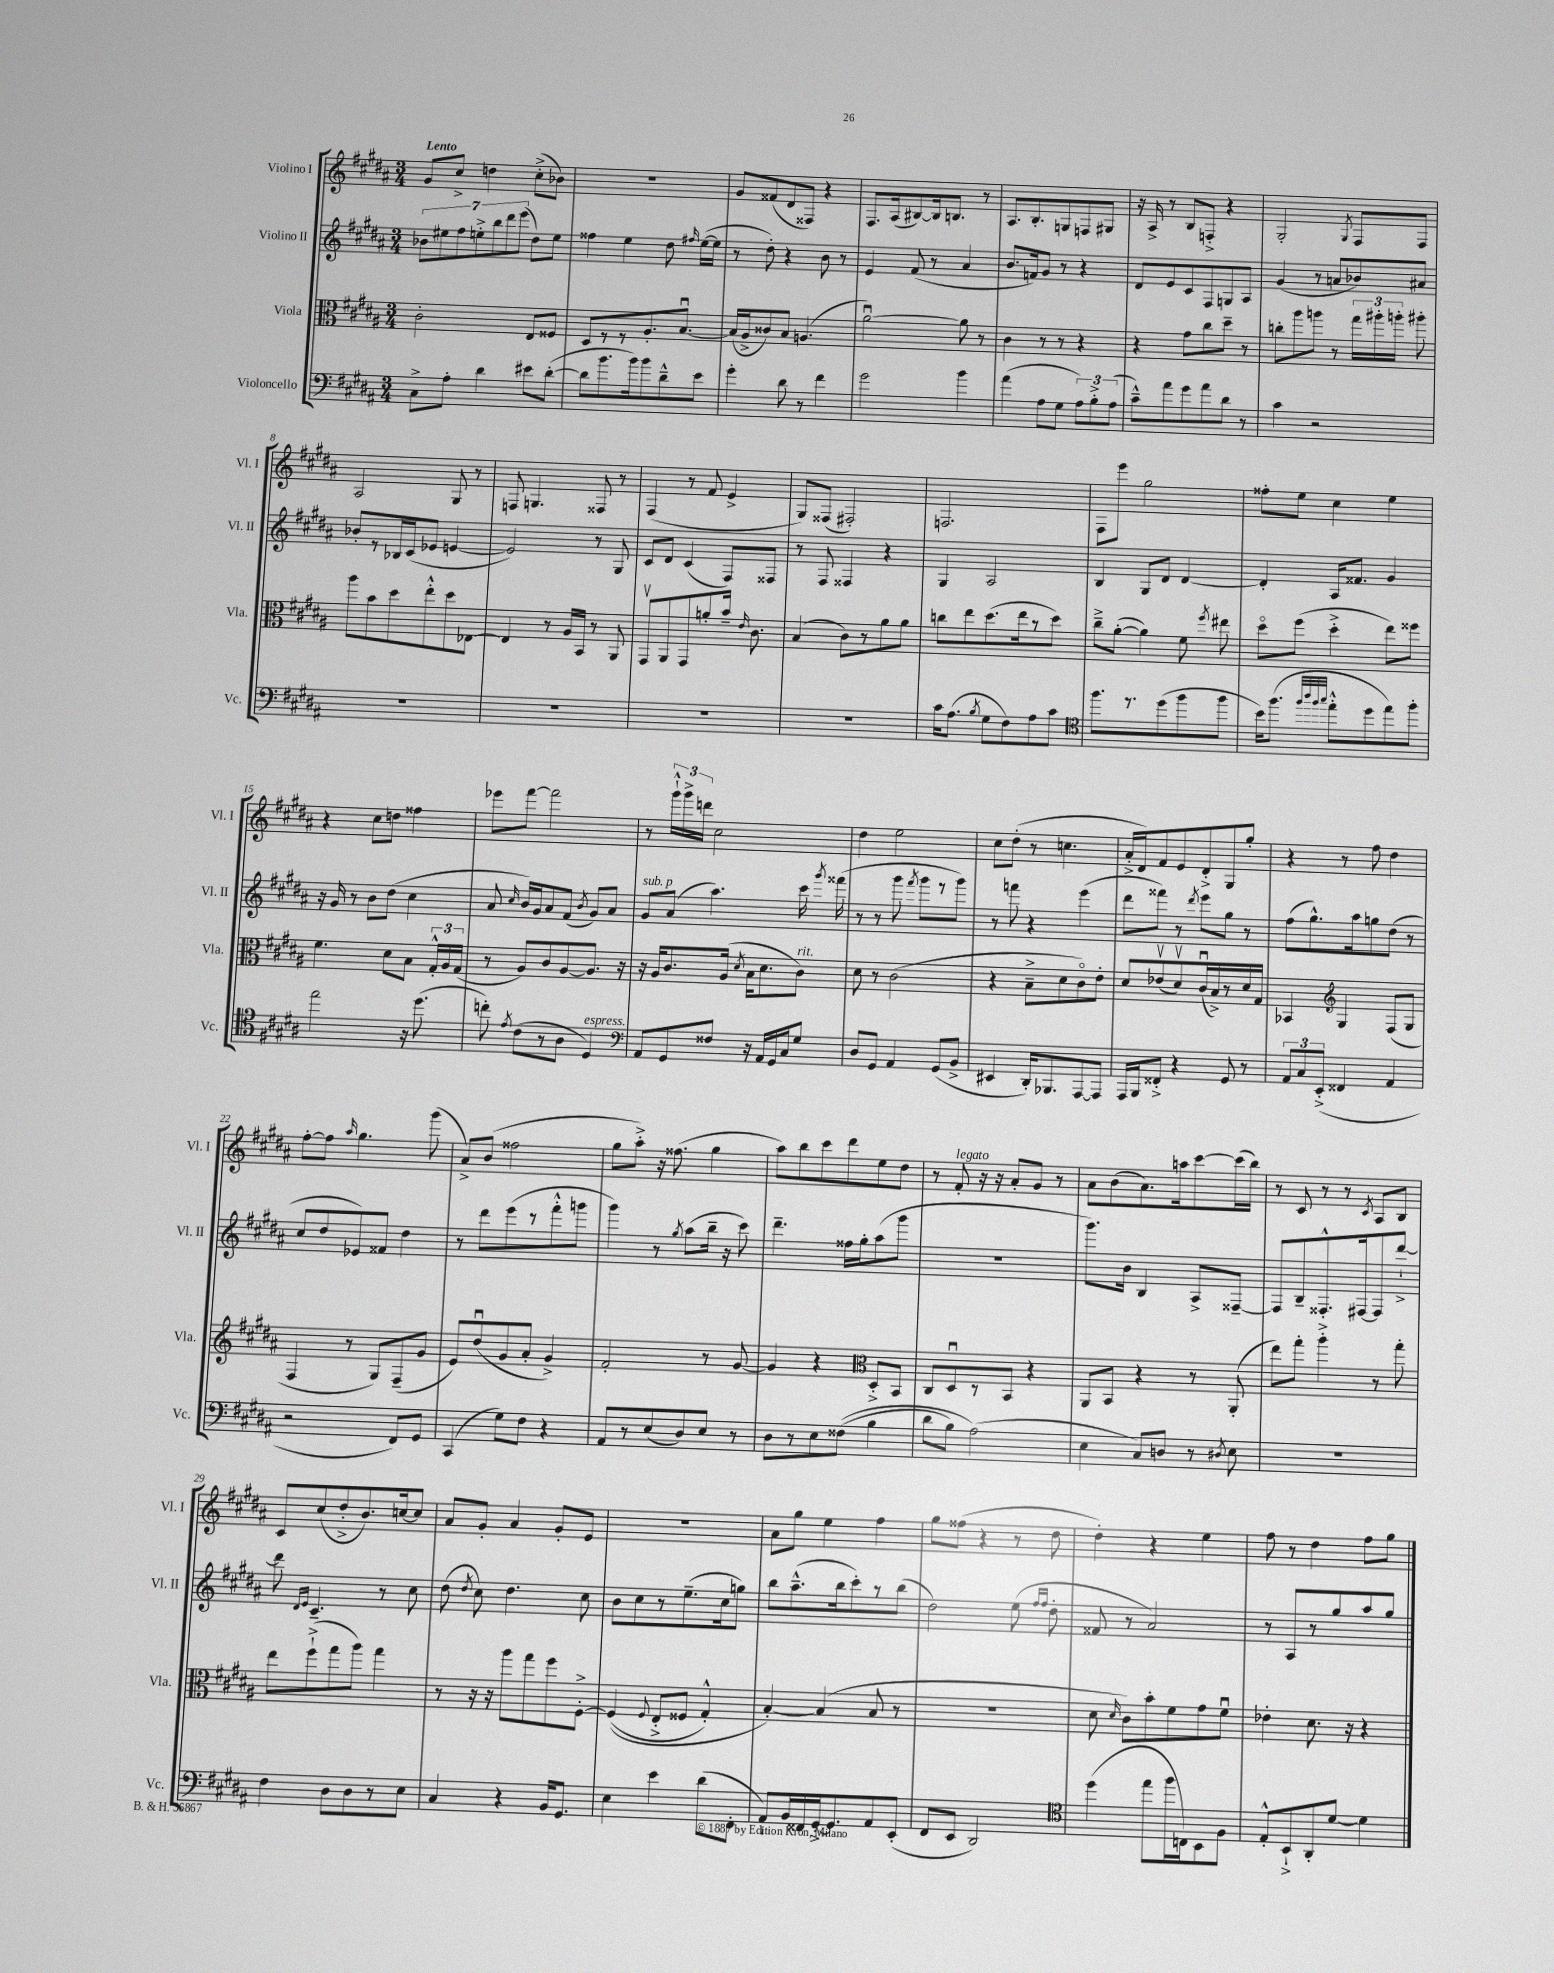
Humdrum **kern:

**kern	**kern	**kern	**kern
*staff4	*staff3	*staff2	*staff1
*clefF4	*clefC3	*clefG2	*clefG2
*k[f#c#g#d#a#]	*k[f#c#g#d#a#]	*k[f#c#g#d#a#]	*k[f#c#g#d#a#]
*M3/4	*M3/4	*M3/4	*M3/4
8C#^\L	2c#'\	14b-\L	8g#/L
.	.	14ee#\	.
8A#'\J	.	.	8cc#^/J
.	.	14ff#\	.
.	.	14ee'^\	.
4d#\	.	.	4dd\
.	.	14bb\	.
.	.	14ddd#\	.
.	.	(14eee\J	.
8e#\L	8E/L	8dd#\L)	(8cc#'^\L
([8d#'\J	8F##/J	8ee\J	8b-\J)
=	=	=	=
8d#\]L	8D#/L	4ff##\	2.r
8.b\	8r	.	.
.	8r	4ee\	.
16b\k)	.	.	.
8b\	8.A#'/	.	.
8d#~^^\	.	8dd#\	.
.	[8.Bu/J	.	.
.	.	16qqff#/	.
8e\J	.	([16ee\LL	.
.	.	16ee\]JJ	.
=	=	=	=
4g#'\	(16B/]LL	8r	8g#/L
.	16A#^/J	.	.
.	8c##/)	8dd#'\)	(8f##/
8d#\	8B/J	4r	8d#/
8r	(4.A/	.	8F##/J)
4f#\	.	8b\	4r
.	.	8r	.
=	=	=	=
2g#\	[2a#u\)	4e/	8.F#/L
.	.	.	(16A#/k
.	.	(8f#/	[8B#/)
.	.	8r	16B#/]k
.	.	.	8.B/J
4b\	8a#\]	4a#/	.
.	8r	.	8r
=	=	=	=
(4a#\	4c#\	8.b/L	8.A#/L
.	.	16f/k)	8.B'/
8A#\L	8r	8g#/J	.
8G#\J	8r	8r	8G/
12A#\L)	4r	4r	8F/
12B'^\	.	.	.
.	.	.	8G#/J
(12A#\J	.	.	.
=	=	=	=
8c#~^^\L)	4r	8d#/L	16r
.	.	.	16A#^/
8a#\	.	8e/	8r
8g#\	8g#\L	8c#/	8B/L
8a#\	8cc#\	8F#/	8F'^/J
8d#\J	8dd#~\J	8G/	4r
8r	8r	8A#/J	.
=	=	=	=
4c#\	8cc'\L	(4g#/	2G#'/
.	8aa#\	.	.
2r	8aa\J	8r	.
.	8r	8a/L	.
.	.	.	8qG#/
.	24gg#\LL	8b-/)	8F#/L
.	24aa#'\	.	.
.	24aa'\JJ	.	.
.	8aa#'\	8a#/J	8F#/J
=	=	=	=
2.r	8aa#\L	8b-'/L	2A#/
.	8b\	8r	.
.	8dd#\	16B-/L	.
.	.	(16c#/J	.
.	8ee'^^\	8e-/J	.
.	8dd#\	[4e/	8G#/
.	[8E-\J	.	8r
=	=	=	=
2.r	4E-/]	2e/])	8F/
.	.	.	4.G/
.	8r	.	.
.	16A#/LL	.	.
.	16BB/JJ	.	.
.	8r	8r	8F##/
.	8AA#/	8G#/	8r
=	=	=	=
2.r	8GG#v/L	8c#/L	(4F#/
.	8AA#/	8d#/J	.
.	8GG#/	(4c#/	8r
.	8a'/	.	8f#/
.	16b~/Jk	8F#/L)	4e^/
.	16qqe/	.	.
.	8.c#\	.	.
.	.	8F##/J	.
=	=	=	=
2.r	(4B/	8r	8G#/L)
.	.	8F#/	(8F##/J
.	8c#\L)	4F##/	2F#'/)
.	8r	.	.
.	8a#\	4r	.
.	8a#\J	.	.
=	=	=	=
16c#\LK	8cc\L	4G#/	2.F/
(8.A#\J	.	.	.
.	8ee\	.	.
8qB/	.	.	.
8G#\L	(8.dd#\	2A#/	.
8F#\)	.	.	.
.	16ee\k	.	.
8A#\	8r	.	.
8c#\J	8dd#\J)	.	.
=	=	=	=
*clefC4	*	*	*
8.ff#\L	8cc#~^\L	4B/	8F#\L
.	([8a#'\J	.	8eee\J
8.r	.	.	.
.	4a#\])	8G#/L	2gg#\
(8dd#\	.	8d#/J	.
8ff#\	8f#\	[4d#/	.
.	8qff#/	.	.
8ff#\J	8ee#\	.	.
=	=	=	=
16b\LK)	8dd#o\L	4d#'/]	8ff##'\L
(8.ff#\J	.	.	.
.	(8ff#\J	.	8ee\J
32qqff#/LLL	.	.	.
32qqaa#/	.	.	.
32qqff#/	.	.	.
32qqgg#/JJJ	.	.	.
8ee'^^\L	4dd#'^\	16A#/LK	4cc#\
.	.	8.f##/J	.
8dd#\	.	.	.
8ee\)	8ee\L)	4g#/	4ee\
8ff#'\J	8ff##\J	.	.
=	=	=	=
2ee\	4.f#\	16r	4r
.	.	16g#/	.
.	.	8r	.
.	.	8b\L	8cc#\L
.	8d#\L	(8dd#\J	8dd\J
16r	8B\J	4cc#\	4ff##\
(8.dd#\	.	.	.
.	24G#'^^/LL	.	.
.	24A#/	.	.
.	(24G#/JJ	.	.
=	=	=	=
8cc'\)	8r	8a#/	8eee-\L
8qe/	.	16qqcc#/	.
(8c#\L	8A#/L)	16b/LL)	[8fff#\J
.	.	16g#/J	.
8r	8c#/	8a#/	2fff#\]
8A#\J	[8A#/	(8f#/J	.
.	.	8qb/	.
4D#/)	8.A#/]J	8g#/L)	.
.	.	8a#/J	.
.	16r	.	.
=	=	=	=
*clefF4	*	*	*
8AA#/L	16r	8g#/L	8r
.	16A#/LK	.	.
8GG#/	8.c#/	(8a#/J	24ggg#`^^\LL
.	.	.	24ggg#^\
.	.	.	24ddd\JJ
8F##/J	.	4.aa#\)	2cc#\
.	(16A#/Jk	.	.
.	8qd#/	.	.
16r	16B\LK	.	.
16AA#/LL	8.d#\	.	.
16GG#/	.	.	.
16C#/J	.	.	.
8G#/J	8c#\J)	16ccc#\	.
.	.	8qggg#/	.
.	.	(16fff##\	.
=	=	=	=
8D#/L	8d#\	8r	4dd#\
8GG#/J	8r	8r	.
4AA#/	(2c#\	8ggg#\	2ee\
.	.	8qfff#/	.
.	.	8ggg#\L	.
(8GG#/L	.	8r	.
8BB^/J	.	8ggg#\J)	.
=	=	=	=
4EE#/	4r	8r	8cc#\L
.	.	8fff\	(8dd#'\J
16DD#'/LK)	8B~^\L	4r	8r
8.BBB-/	.	.	.
.	8d#\	.	4.cc\
[8AAA#/	8c#o\)	(4eee\	.
8AAA#/]J	8e'\J	.	.
=	=	=	=
16AAA#/LL	8d#/L	8ddd#\L	16a#'^/LL
16BBB/J	.	.	16d#/J)
8FF##'^/J	(8e-v/	8fff##\J)	8f#/
4r	8d#v/)	8r	8e/
.	.	8qddd#/	.
.	(16c#u/L	8eee\L	8d#'^/
.	16B^/)	.	.
8GG#/	8r	8gg#\J	8G#/
8r	16d#/	8r	8gg#'/J
.	16G#/JJ	.	.
=	=	=	=
12AA#/L	4BB-/	(8ff#\L	4r
12C#/	.	.	.
.	.	8.gg#^^\)	.
(12EE'^/J	.	.	.
*	*clefG2	*	*
4FF##/	4G#/	.	8r
.	.	16aa#\k	.
.	.	8gg\	8ff#\
4AA#/	(8F#/L	(8dd#\J	4dd#\
.	8G#/J	8r	.
=	=	=	=
2r	4F#/	8cc#/L	[8ff#'\L
.	.	8dd#/	8ff#\]J
.	.	.	16qqaa#/
.	8r	8e-/)	4.gg#\
.	8G#/L)	8f##/J	.
8FF#/L)	(8F#~/	4dd#\	.
8GG#/J	8g#/J	.	(8ggg#\
=	=	=	=
(4CC#/	8e/L)	8r	8a#^/L)
.	(8dd#u/	8ddd#\L	(8b/J
8G#\L)	8g#/	(8eee\	2ff##\
8F#\J	8a#'/J	8r	.
4r	4g#^/)	8fff#'^^\	.
.	.	8ggg\J	.
=	=	=	=
8AA#/L	2f#'/	4ggg#\)	8gg#\L
8r	.	.	8aa#'^\J)
(8E/	.	8r	16r
.	.	.	(8.ff##\
.	.	8qgg#/	.
8D#/)	.	(8aa#\L	.
8E/J	8r	16bb~\Jk	4gg#\
.	.	16r	.
8r	[8g#/	8ccc#\)	.
=	=	=	=
8D#\L	4g#/]	4.ddd#~\	8aa#\L)
8r	.	.	8bb\
8E\	4r	.	8ccc#\
&((8F##\J	.	16ff##\LL	8ddd#\
.	.	16gg#'\J	.
*	*clefC3	*	*
4B\	8D#'^/L	(8aa#\	8ee\
.	8BB/J	8ggg#\J	8dd#\J
=	=	=	=
8d#\L	8C#/L	2.r	8r
8B\J)	8D#u/	.	8f#'/
(2A#\&)	8r	.	16r
.	.	.	16r
.	8BB/J	.	8a#'/L
.	4r	.	8g#/J
.	.	.	8r
=	=	=	=
4E\	8AA#/L	8.ggg#\L)	8a#\L
.	8BB/J	.	(8b\
.	.	16b\Jk	.
8C#/L)	4r	4B/	8.a#\)
8D/J	.	.	.
.	.	.	16aa\k
8r	8r	8A#^/L	[8ccc#\
8qD#/	.	.	.
8E\	(8AA#'/	[8F##~/J	(16ccc#\]L
.	.	.	16bb\JJ)
=	=	=	=
2.r	8ee\L)	8F##/]L	8r
.	8gg#'\J	8B~/	8c#/
.	4aa#'^\	8.F##'^^/	8r
.	.	.	8r
.	.	[16F#/k	.
.	.	.	8qc#/
.	8r	8F#/]	8A#/L
.	8gg#'\	[8ddd#`^/J	8B/J
=	=	=	=
4F#\	8ee\L	8ddd#\]	8c#/L
.	.	16qqd#/LL	.
.	.	16qqe/JJ	.
.	(8ff#`^\	4.c#~/	(8cc#/
8D#\L	8gg#\	.	8dd#'^/
8D#\	8aa#\J)	.	8.b/)
8r	4gg#\	8r	.
.	.	.	[16cc/k
8E\J	.	8cc#\	8cc/]J
=	=	=	=
4C#/	8r	(8dd#\	8a#/L
.	.	8qdd#/	.
.	16r	8cc#\)	8g#'/J
.	16r	.	.
4r	8aa#\L	4.dd#\	4a#/
.	8gg#\	.	.
16BB/LK	8ff#\	.	8g#'/L
8.GG#/J	.	.	.
.	[8F#'^\J	8cc#\	8e/J
=	=	=	=
4E\	&((4F#/]	8b\L	2.r
.	.	8cc#\	.
.	8qqF#/	.	.
4e\	8E'^/L	8r	.
.	8F##/J	(8.ee~\	.
(8d#\L	4G#'^^/)	.	.
.	.	16cc#\k	.
8FF#'\J	.	8gg\J)	.
=	=	=	=
8AA#`/L)	[4B'/&)	8bb\L	8a#\L
16BB/L	.	(8.aa#~^^\	8gg#\J
16FF##/	.	.	.
[16GG#'^/J	(4B/]	.	4ee\
8.GG#/]	.	16bb\k	.
.	.	8ccc#'\)	.
8AA#/	8B/	8r	4ff#\
(8EE'/J	8r	(8bb\J	.
=	=	=	=
8FF#/L	2.r	2dd#\)	8gg#\L
8EE/J	.	.	(8ff##\J
2DD#/)	.	.	4r
.	.	(8ee\	8r
.	.	16qqff#/LL	.
.	.	16qqff#/JJ	.
.	.	8dd#'\	8dd#\
=	=	=	=
*clefC4	*	*	*
(4dd#\	8d#\	8f##/	4dd#'\)
.	16qqd#/	.	.
.	8c#\L)	8r	.
8ee\L	8b'\	2a#/)	4r
16ff#\L	8f#\	.	.
16C\J)	.	.	.
8BB\	8g#\	.	4ee\
8F#\J	8f#u\J	.	.
=	=	=	=
8E'^^/L	4e-'\	8r	8ff#\
8BB`^/	.	8A#/L	8r
8AA#'/	8.d#\	8r	4dd#\
[8d#/J	.	8gg#/	.
.	16r	.	.
4d#\]	4r	8aa#/	8ff#\L
.	.	8gg#/J	8gg#\J
==	==	==	==
*-	*-	*-	*-
